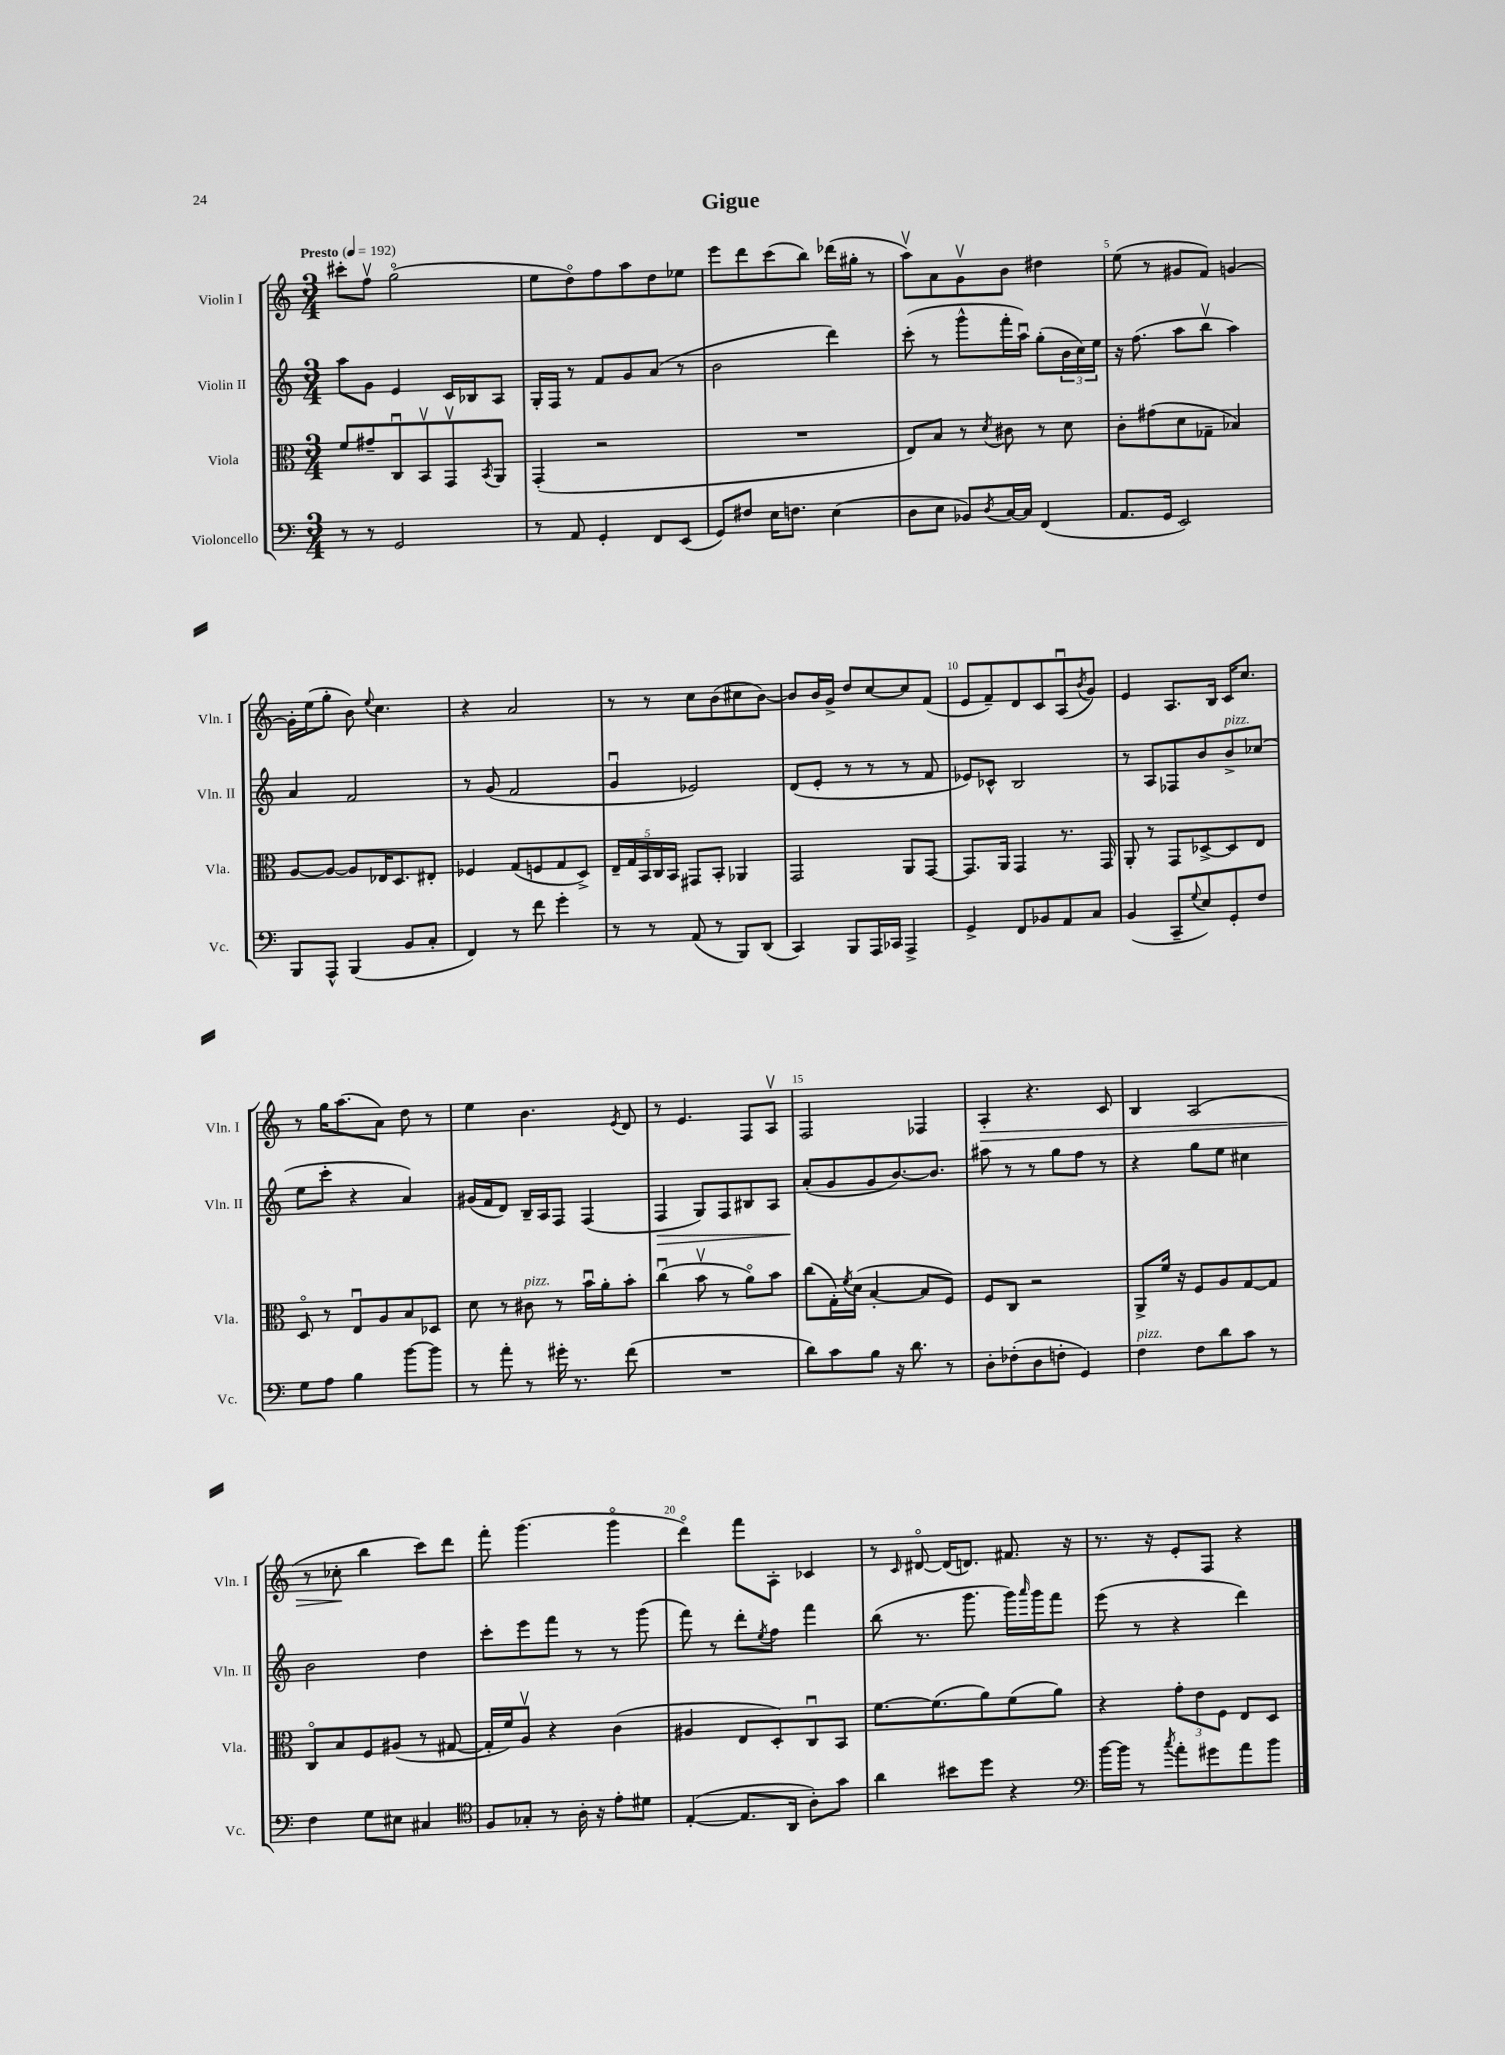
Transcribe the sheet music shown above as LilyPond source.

\header { title = "Gigue" }
<<
\new StaffGroup <<
\new Staff = "s0" \with { instrumentName = "Violin I" shortInstrumentName = "Vln. I" } {
    \clef treble \key c \major \numericTimeSignature \time 3/4 \tempo "Presto" 4 = 192
    cis'''8-. f''8\upbow g''2\flageolet( |
    e''8 d''8\flageolet) f''8 a''8 d''8 ees''8 |
    e'''8 d'''8 c'''8( b''8) des'''16( gis''16-. r8 |
    a''8\upbow) a'8 g'8\upbow b'8 dis''4 |
    e''8( r8 gis'8 f'8) g'4~ |
    g'16-. e''16( g''8-. b'8) \appoggiatura { e''8 } c''4. |
    r4 a'2 |
    r8 r8 c''8 b'8( cis''8 b'8~) |
    b'8 b'16 g'16-> d''8 c''8~ c''8 f'8( |
    e'8 f'8--) d'8 c'8 a8\downbow( \acciaccatura { b'8 } g'8) |
    e'4 a8. b16 c'16 c''8. |
    r8 g''16 a''8.( a'8) d''8 r8 |
    e''4 b'4. \acciaccatura { e'8 } d'8 |
    r8 e'4. f8 a8\upbow |
    f2 fes4 |
    a4-.\> r4. c'8 |
    b4 a2( |
    r8 ces''8-.\! b''4 c'''8) d'''8 |
    f'''8-. g'''4.( g'''4\flageolet |
    d'''4\flageolet) f'''8 a8-. ces'4 |
    r8 \grace { c'16 } dis'8~\flageolet dis'16( d'8.) fis'8. r16 |
    r8. r16 e'8-. f8 r4 \bar "|." |
}
\new Staff = "s1" \with { instrumentName = "Violin II" shortInstrumentName = "Vln. II" } {
    \clef treble \key c \major \numericTimeSignature \time 3/4
    a''8 g'8 e'4 c'16 bes16 a8 |
    g16-. f16 r8 f'8 g'8 a'8( r8 |
    b'2 d'''4) |
    c'''8-.( r8 g'''8-^ f'''16-. a''16\downbow) g''8-.( \tuplet 3/2 { b'16 c''16) e''16 } |
    r16 f''8.( a''8 b''8\upbow a''4) |
    a'4 f'2 |
    r8 g'8( f'2 |
    g'4\downbow ees'2) |
    d'8( e'8-. r8 r8 r8 f'8 |
    ees'8) ces'8-^ b2 |
    r8 a8 fes8 b'8 b'8->^\markup { \italic "pizz." } ces''8( |
    e''8 c'''8-. r4 a'4) |
    gis'16( f'16 d'8) b16-- a16 f8 f4( |
    f4\> g8) f8 bis8 a8 |
    a'8-.\!( g'8 g'8 b'8.~) b'8. |
    ais''8 r8 r8 g''8 f''8 r8 |
    r4 g''8 e''8 cis''4 |
    b'2 d''4 |
    c'''8-. e'''8 f'''8 r8 r8 g'''8( |
    f'''8) r8 d'''8-. \acciaccatura { e''8 } f''8 f'''4 |
    b''8( r8. g'''8. g'''16) \grace { a'''16 } g'''16 f'''8 |
    e'''8( r8 r4 d'''4) \bar "|." |
}
\new Staff = "s2" \with { instrumentName = "Viola" shortInstrumentName = "Vla." } {
    \clef alto \key c \major \numericTimeSignature \time 3/4
    f'8 gis'8-- c8\downbow b,8\upbow g,8\upbow \acciaccatura { b,8 } a,8 |
    g,4-.( r2 |
    R2. |
    e8) b8 r8 \acciaccatura { d'8 } cis'8 r8 d'8 |
    c'8-. gis'8( d'8 ges8-- bes4) |
    a8~ a8~ a8 ees16 d8. eis8-. |
    fes4 g8( f8 g8 d8->) |
    \tuplet 5/4 { e16-- g16 b,16 c16 b,16 } gis,8 b,8-. aes,4 |
    g,2 a,8 g,8~ |
    g,8. a,16 g,4 r8. g,16 |
    a,8-. r8 g,8 des8~-> des8 e8 |
    d8\flageolet r8 e8\downbow a8 b8 des8 |
    d'8 r8 cis'8^\markup { \italic "pizz." } r8 b'16\downbow a'16-. b'8-. |
    c''4\downbow( b'8\upbow r8 a'8\flageolet) b'8 |
    c''8( g16-.) \acciaccatura { f'8 } d'16( b4~-. b8 f8) |
    f8 c8 r2 |
    a,8-> f'16 r16 f8 a8 g8~ g8 |
    c8\flageolet b8 f8 ais8( r8 gis8~ |
    gis16-. f'16) a8\upbow r4 c'4( |
    ais4 e8 d8-.) c8\downbow b,8 |
    f'8.~ f'8.( a'8) f'8( a'8) |
    r4 \tuplet 3/2 { g'8-. e'8 f8 } e8 d8 \bar "|." |
}
\new Staff = "s3" \with { instrumentName = "Violoncello" shortInstrumentName = "Vc." } {
    \clef bass \key c \major \numericTimeSignature \time 3/4
    r8 r8 g,2 |
    r8 a,8 g,4-. f,8 e,8( |
    g,8) fis8 e16 f8. e4( |
    d8 e8 bes,8) \acciaccatura { d8 } c16~ c16 f,4( |
    a,8. g,16 e,2) |
    b,,8 a,,8-^ b,,4( b,8 c8-. |
    f,4) r8 f'8 g'4-. |
    r8 r8 a,8( r8 b,,8) d,8( |
    c,4) b,,8 a,,16 ces,16 a,,4-> |
    g,4-> f,8 bes,8 a,8 c8 |
    b,4( c,8-- \appoggiatura { g8 } e8) g,8-. f8 |
    g8 a8 b4 b'8~ b'8 |
    r8 a'8-. r8 gis'16-. r8. f'8( |
    R2. |
    d'8) c'8 b8 r16 d'8. r8 |
    d8-. fes8-.( d8 f8-. g,4) |
    f4^\markup { \italic "pizz." } f8 d'8 c'8 r8 |
    f4 g8 eis8 cis4 |
    \clef tenor f8 ges8-. r8 a16-. r16 e'8-. dis'8 |
    e4~-.( e8. a,16 a8-.) g'8 |
    a'4 bis'8 d''8 r4 |
    \clef bass b'16~ b'16 r8 \acciaccatura { c''8 } a'8-. gis'8 a'8 b'8 \bar "|." |
}
>>
>>
\layout { \context { \Score \override BarNumber.break-visibility = ##(#f #t #t) barNumberVisibility = #(every-nth-bar-number-visible 5) } }
